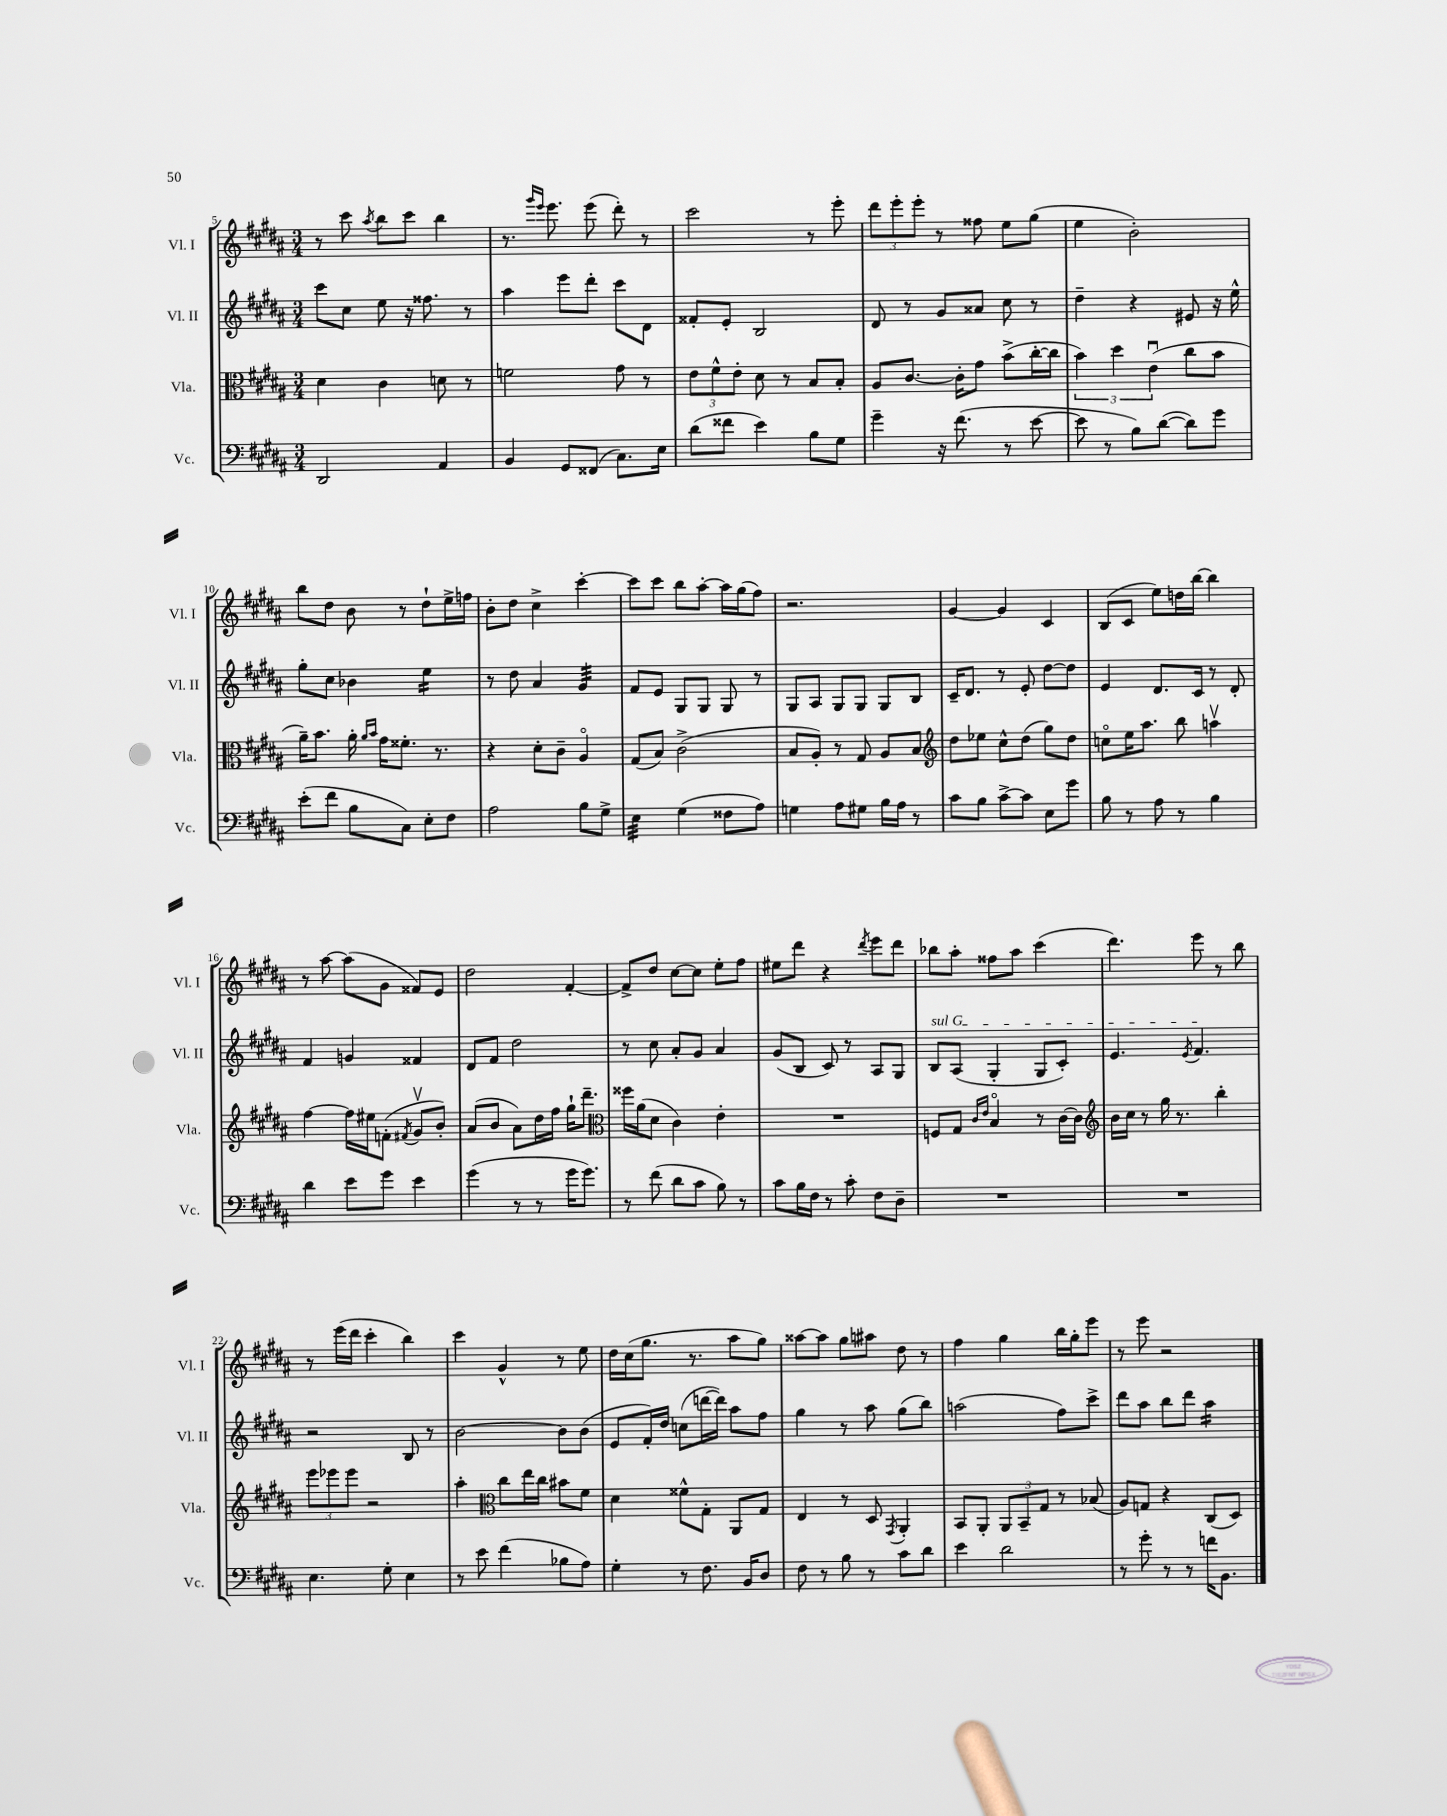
<<
\new StaffGroup <<
\new Staff = "s0" \with { instrumentName = "Vl. I" shortInstrumentName = "Vl. I" } {
    \clef treble \key b \major \numericTimeSignature \time 3/4
    \autoBeamOff r8 cis'''8 \acciaccatura { ais''8 } b''8[ cis'''8] b''4 |
    r8. \grace { gis'''16[ e'''16] } e'''8. e'''8( dis'''8-.) r8 |
    cis'''2 r8 e'''8-. |
    \tuplet 3/2 { dis'''8[ e'''8-. e'''8]-. } r8 fisis''8 e''8[ gis''8]( |
    e''4 b'2-.) |
    b''8[ dis''8] b'8 r8 dis''8[-! e''16-> f''16] |
    b'8[-. dis''8] cis''4-> cis'''4~-. |
    cis'''8[ cis'''8] b''8[ ais''8]~-. ais''16[ gis''16( fis''8]) |
    r2. |
    gis'4~ gis'4 cis'4 |
    b8[( cis'8] e''8[) d''16 b''16]~ b''4 |
    r8 ais''8~ ais''8[( gis'8] fisis'8[) e'8] |
    dis''2 fis'4~-. |
    fis'8[-> dis''8] cis''8[~ cis''8] e''8[-. fis''8] |
    eis''8[ dis'''8] r4 \acciaccatura { dis'''8 } e'''8[ dis'''8] |
    bes''8[ ais''8]-. fisis''8[ ais''8] cis'''4( |
    dis'''4.) e'''8 r8 b''8 |
    r8 e'''16[( dis'''16] cis'''4-. b''4) |
    cis'''4 gis'4-^ r8 e''8 |
    dis''16[ cis''16( gis''8.] r8. ais''8[ gis''8]) |
    aisis''8[~ aisis''8] gis''8[ ais''8] dis''8 r8 |
    fis''4 gis''4 b''16[ gis''16-. e'''8] |
    r8 e'''8 r2 \bar "|." |
}
\new Staff = "s1" \with { instrumentName = "Vl. II" shortInstrumentName = "Vl. II" } {
    \clef treble \key b \major \numericTimeSignature \time 3/4
    \autoBeamOff cis'''8[ cis''8] e''8 r16 fisis''8. r8 |
    ais''4 e'''8[ dis'''8]-. cis'''8[ dis'8] |
    fisis'8[-. e'8]-. b2 |
    dis'8 r8 gis'8[ aisis'8] cis''8 r8 |
    dis''4-- r4 eis'8 r16 e''16-^ |
    gis''8[-. cis''8] bes'4 e''4:16 |
    r8 dis''8 ais'4 gis'4:32 |
    fis'8[ e'8] gis8[ gis8] gis8 r8 |
    gis8[ ais8] gis8[ gis8] gis8[ b8] |
    cis'16[-- dis'8.] r8 e'8-. dis''8[~ dis''8] |
    e'4 dis'8.[ cis'16] r8 dis'8-. |
    fis'4 g'4 fisis'4 |
    dis'8[ fis'8] dis''2 |
    r8 cis''8 ais'8[-. gis'8] ais'4 |
    gis'8[( b8] cis'8) r8 ais8[ gis8] |
    \once \override TextSpanner.bound-details.left.text = \markup { \italic "sul G" } b8[\startTextSpan ais8]( gis4-. gis8[ cis'8]-.) |
    e'4. \acciaccatura { e'8 } fis'4.\stopTextSpan |
    r2 b8 r8 |
    b'2~ b'8[ b'8]( |
    e'8[ fis'16-.) dis''16] c''8[( d'''16~ d'''16]) ais''8[ fis''8] |
    gis''4 r8 ais''8 gis''8[( b''8]) |
    a''2( fis''8[) cis'''8]-> |
    dis'''8[ ais''8] b''8[ dis'''8] ais''4:16 \bar "|." |
}
\new Staff = "s2" \with { instrumentName = "Vla." shortInstrumentName = "Vla." } {
    \clef alto \key b \major \numericTimeSignature \time 3/4
    \autoBeamOff dis'4 cis'4 d'8 r8 |
    f'2 gis'8 r8 |
    \tuplet 3/2 { e'8[ fis'8-^ e'8]-. } dis'8 r8 b8[ b8]-. |
    ais8[ cis'8.]~ cis'16[-. gis'8] b'8[->( cis''16~-. cis''16] |
    \tuplet 3/2 { b'4) dis''4 e'4\downbow( } cis''8[ b'8] |
    ais'16[--) b'8.] ais'16-. \grace { ais'16[ b'16] } gis'16[ fisis'8.]-. r8. |
    r4 dis'8[-. cis'8]-- ais4\flageolet |
    gis8[( b8]) cis'2->( |
    b8[ ais8]-.) r8 gis8 ais8[ b8] |
    \clef treble dis''8[ ees''8] cis''8[-^ dis''8]( gis''8[) dis''8] |
    c''8[\flageolet e''16 ais''8.] b''8 a''4\upbow |
    fis''4~ fis''16[ eis''16 f'8]-.( \acciaccatura { fis'8 } gis'8[\upbow b'8]-.) |
    ais'8[( b'8] ais'8[) dis''16 fis''16] gis''16[-! dis'''8.]-- |
    \clef alto fisis''16[ ais'16( dis'8] cis'4) e'4-. |
    R2. |
    f8[ gis8] \grace { cis'16[ e'16] } b4\flageolet r8 cis'16[~ cis'16] |
    \clef treble b'16[ cis''16] r8 gis''16 r8. b''4-. |
    \tuplet 3/2 { e'''8[ ees'''8 ees'''8] } r2 |
    ais''4-. \clef alto cis''8[ e''16 cis''16] bis'8[ fis'8] |
    dis'4 fisis'8[-^ gis8]-. ais,8[ gis8] |
    e4 r8 dis8 \acciaccatura { gis,8 } ais,4-. |
    b,8[ ais,8]-. \tuplet 3/2 { ais,8[ b,8-- gis8] } r8 bes8( |
    ais8[) g8] r4 cis8[( dis8]) \bar "|." |
}
\new Staff = "s3" \with { instrumentName = "Vc." shortInstrumentName = "Vc." } {
    \clef bass \key b \major \numericTimeSignature \time 3/4
    \autoBeamOff dis,2 ais,4 |
    b,4 gis,8[ fisis,8]( cis8.[) e16] |
    dis'8[( fisis'8] e'4) b8[ gis8] |
    gis'4-- r16 fis'8.( r8 e'8~ |
    e'8 r8 b8[) dis'8]~( dis'8[) gis'8] |
    e'8[-.( fis'8] b8[ cis8]) e8[-. fis8] |
    ais2 b8[ gis8]-> |
    e4:32 gis4( fisis8[ ais8]) |
    g4 ais8[ gis8] b16[ ais16] r8 |
    cis'8[ b8] cis'8[~-> cis'8] e8[ gis'8] |
    b8 r8 ais8 r8 b4 |
    dis'4 e'8[ gis'8] e'4 |
    gis'4( r8 r8 gis'16[ gis'8.]) |
    r8 fis'8( dis'8[ cis'8] b8) r8 |
    cis'8[ b16 fis16] r8 cis'8-. fis8[ dis8]-- |
    R2. |
    R2. |
    e4. gis8-. e4 |
    r8 e'8 fis'4( bes8[ ais8]) |
    gis4-. r8 fis8. b,16[ dis8] |
    fis8 r8 b8 r8 cis'8[ dis'8] |
    e'4 dis'2 |
    r8 gis'8-. r8 r8 f'16[ b,8.] \bar "|." |
}
>>
>>
\layout { \context { \Score currentBarNumber = #5 } }
